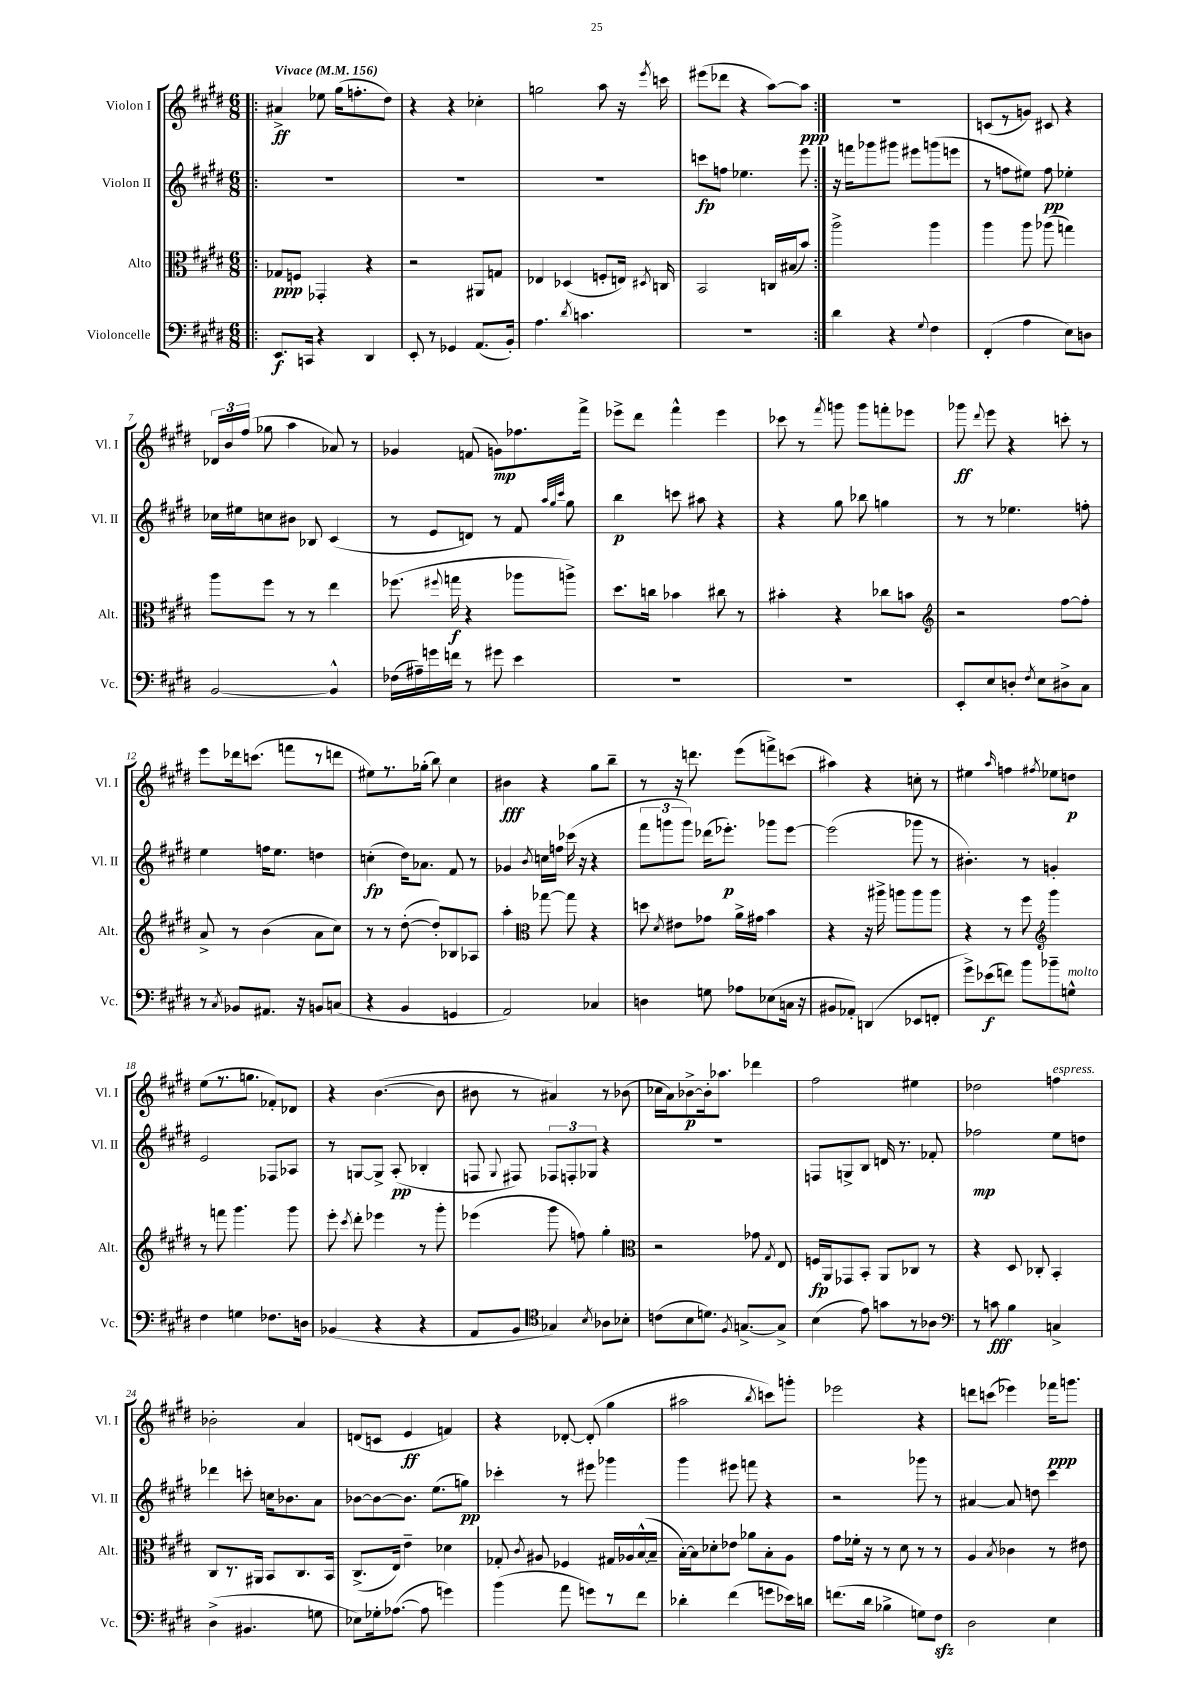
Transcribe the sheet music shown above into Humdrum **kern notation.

**kern	**kern	**kern	**kern
*staff4	*staff3	*staff2	*staff1
*clefF4	*clefC3	*clefG2	*clefG2
*k[f#c#g#d#]	*k[f#c#g#d#]	*k[f#c#g#d#]	*k[f#c#g#d#]
*M6/8	*M6/8	*M6/8	*M6/8
*MM156	*MM156	*MM156	*MM156
=!|:	=!|:	=!|:	=!|:
8.EE	8G-	2.r	4a#^
.	8F	.	.
16CC	.	.	.
4r	4GG-'	.	8ee-
.	.	.	(16gg#
.	.	.	8.ff'
4DD#	4r	.	.
.	.	.	8dd#)
=	=	=	=
8EE'	2r	2.r	4r
8r	.	.	.
4GG-	.	.	4r
(8.AA	8AA#	.	4cc-'
.	8G	.	.
16BB')	.	.	.
=	=	=	=
4.A	4E-	2.r	2gg
.	(4D-	.	.
8qd#	.	.	.
4.c	.	.	.
.	8F'	.	8aa
.	16E)	.	16r
.	8qD#	.	8qeee
.	16C	.	16ccc
=	=	=	=
2.r	2BB	8ccc	(8eee#
.	.	8ff	8ddd-
.	.	4.ee-	4r
.	16C	.	[8aa)
.	(16B#	.	.
.	8b)	8eee	8aa]
=:|!	=:|!	=:|!	=:|!
4d#	2aa^	16r	2.r
.	.	16fff	.
.	.	8ggg-	.
4r	.	8ggg#	.
.	.	8eee#	.
8qqG#	.	.	.
4F#	4aa	(8ggg	.
.	.	8eee	.
=	=	=	=
(4FF#'	4aa	8r	(8c
.	.	8ff	8r
4A	8aa	8ee#)	8g)
.	(8aa-	8ff	8c#
8E)	4gg)	4ee-'	4r
8D	.	.	.
=	=	=	=
[2BB	8aa	16cc-	24d-
.	.	.	24b
.	.	16ee#	.
.	.	.	(24ff#
.	8ff#	8cc	8gg-
.	8r	8b#	4aa
.	8r	8B-	.
4BB^^]	4ee	(4c#	8a-)
.	.	.	8r
=	=	=	=
(16F-	(8.ff-	8r	4g-
16A#~)	.	.	.
16g	.	8e	.
.	8qqff#	.	.
16f	16gg	.	.
8r	4r	8d)	(8f
8g#	.	8r	8g)
4e	8aa-	8f#	8.ff-
.	.	32qqaa	.
.	.	32qqgg#	.
.	.	32qqccc#	.
.	8aa^)	8gg#	.
.	.	.	16fff#^
=	=	=	=
2.r	8.dd#	4bb	8eee-^
.	.	.	8ddd#
.	16cc	.	.
.	4b-	8ccc	4fff#^^
.	.	8aa#	.
.	8cc#	4r	4eee-
.	8r	.	.
=	=	=	=
2.r	4b#'	4r	8ccc-
.	.	.	8r
.	.	.	8qfff#
.	4r	8gg#	8ggg
.	.	8bb-	8ggg
.	8cc-	4gg	8fff'
.	8b	.	8eee-
=	=	=	=
*	*clefG2	*	*
8EE'	2r	8r	8ggg-
.	.	.	8qqddd#
8E	.	8r	8eee
8D'	.	4.ee-	4r
8qF#	.	.	.
8E	.	.	.
8D#^	[8ff#	.	8ccc'
8C#	8ff#']	8ff'	8r
=	=	=	=
8r	8a^	4ee	8eee
8qC#	.	.	.
8BB-	8r	.	16ddd-
.	.	.	(8.ccc
8.AA#	(4b	16ff	.
.	.	8.ee	.
.	.	.	8fff
16r	.	.	.
8BB	8a	4dd	8r
(8C	8cc#)	.	8ddd
=	=	=	=
4r	8r	(4cc'	8ee#)
.	8r	.	8.r
4BB	([8dd#'	16dd#)	.
.	.	8.a-	(16gg-'
.	8dd#'])	.	8bb)
4GG	8B-	8f#	4cc#
.	8A-	8r	.
=	=	=	=
2AA)	4aa'	4g-	4b#
*	*clefC3	*	*
.	.	8qb	.
.	[8gg-	16cc	4r
.	.	16ff	.
.	8gg-]	(16ccc-	.
.	.	16r	.
4C-	4r	4r	8gg#
.	.	.	8bb~
=	=	=	=
4D	8dd	12fff#	8r
.	.	12ggg	.
.	8qd#	.	.
.	8e#	.	16r
.	.	12ggg)	.
.	.	.	8.ddd
8G	8g-	(16ddd-	.
.	.	8.eee-')	.
8A-	16a^	.	(8eee
.	16g#	.	.
(8E-	4b	8ggg-	8fff^)
16C	.	[8eee-	(8ccc
16r	.	.	.
=	=	=	=
8BB#	4r	(2eee-]	4aa#)
8AA-')	.	.	.
(4DD	16r	.	4r
.	16aa#^	.	.
.	8aa	.	.
8EE-	8aa	8ggg-	8cc'
8FF'	8aa	8r	8r
=	=	=	=
8g#^)	4r	4.b#')	4ee#
(8e-	.	.	.
.	.	.	16qqaa
8f)	8r	.	4ff
8b	8ff#	8r	.
*	*clefG2	*	*
.	.	.	8qff#
8b-~	4ggg#	4g'	8ee-
8G^^	.	.	8dd
=	=	=	=
4F#	8r	2e	(8ee
.	8fff	.	8.r
4G	4.ggg#	.	.
.	.	.	8.gg
8.F-	.	8F-	8f-')
.	8ggg#	8A-	8d-
16D	.	.	.
=	=	=	=
(4BB-	8eee'	8r	4r
.	8qccc#	.	.
.	8ddd#'	[8G	.
4r	4eee-	8G^]	([4.b
.	.	(8A'	.
4r	8r	4B-'	.
.	8ggg#'	.	8b]
=	=	=	=
8AA	(4eee-	8F	8b#
.	.	8qqG#	.
8BB	.	8F#)	8r
*clefC4	*	*	*
4G-)	8ggg#	12F-	4a#)
.	.	12F'	.
.	8ff)	.	.
.	.	12G-	.
8qB	.	.	.
8A-	4gg#'	4r	8r
8B-'	.	.	(8b-
=	=	=	=
*	*clefC3	*	*
(8c	2r	2.r	16cc-
.	.	.	16a)
8B	.	.	[8b-^
8.d)	.	.	16b-']
.	.	.	8.aa-
8qF#	.	.	.
[8.G^	.	.	.
.	8g-	.	4ddd-
.	8qG#	.	.
8G^]	8E	.	.
=	=	=	=
(4B	16F	8F	2ff#
.	16AA	.	.
.	8GG-	8G^	.
8e)	8BB'	8B	.
8g	8AA	16d	.
.	.	8.r	.
8r	8C-	.	4ee#
8A-	8r	8f-'	.
=	=	=	=
*clefF4	*	*	*
8r	4r	2ff-	2dd-
8c	.	.	.
4B	8D#	.	.
.	8C-'	.	.
4C^	4BB'	8ee	4ff
.	.	8dd	.
=	=	=	=
(4D#^	8C#	4ddd-	2b-'
.	8.r	.	.
4.BB#	.	8ccc'	.
.	16AA#	.	.
.	8BB	16cc	.
.	.	8.b-	.
.	8.C#	.	4a
8G	.	8a	.
.	16BB	.	.
=	=	=	=
8E-)	(8.C#^	[8b-	(8d
16G-'	.	8b-_	8c
([8.A-	16E)	.	.
.	4e~	8.b-]	4e
8A-]	.	.	.
.	.	(8.ee	.
4g)	4d-	.	4f)
.	.	8gg)	.
=	=	=	=
(4b	8G-'	4ccc-'	4r
.	8qc#	.	.
.	8A#	.	.
8a	4F-	8r	[8d-'
8g)	.	8eee#	(8d-']
8r	16G#	4ggg-	4gg#
.	16A-	.	.
8f#	([16B^^	.	.
.	16B~]	.	.
=	=	=	=
4d-'	[16B')	4ggg#	2aa#
.	16B]	.	.
.	8d-'	.	.
(4f#	8e-	8eee#	.
.	8a-	8fff	.
.	.	.	8qbb
8g	8B'	4r	8ccc)
16e-)	8A	.	8ggg'
16d	.	.	.
=	=	=	=
(8.f	8g#	2r	2eee-
.	16f-'	.	.
16d#	16r	.	.
4B-^	8r	.	.
.	8d#	.	.
8G)	8r	8ggg-	4r
8F#	8r	8r	.
=	=	=	=
2D#	4A	[4a#	8ddd
.	.	.	(8ccc
.	8qB	.	.
.	4c-	8a#]	4eee-)
.	.	8dd	.
4E	8r	4ccc#	16fff-
.	.	.	8.ggg
.	8e#	.	.
==	==	==	==
*-	*-	*-	*-
